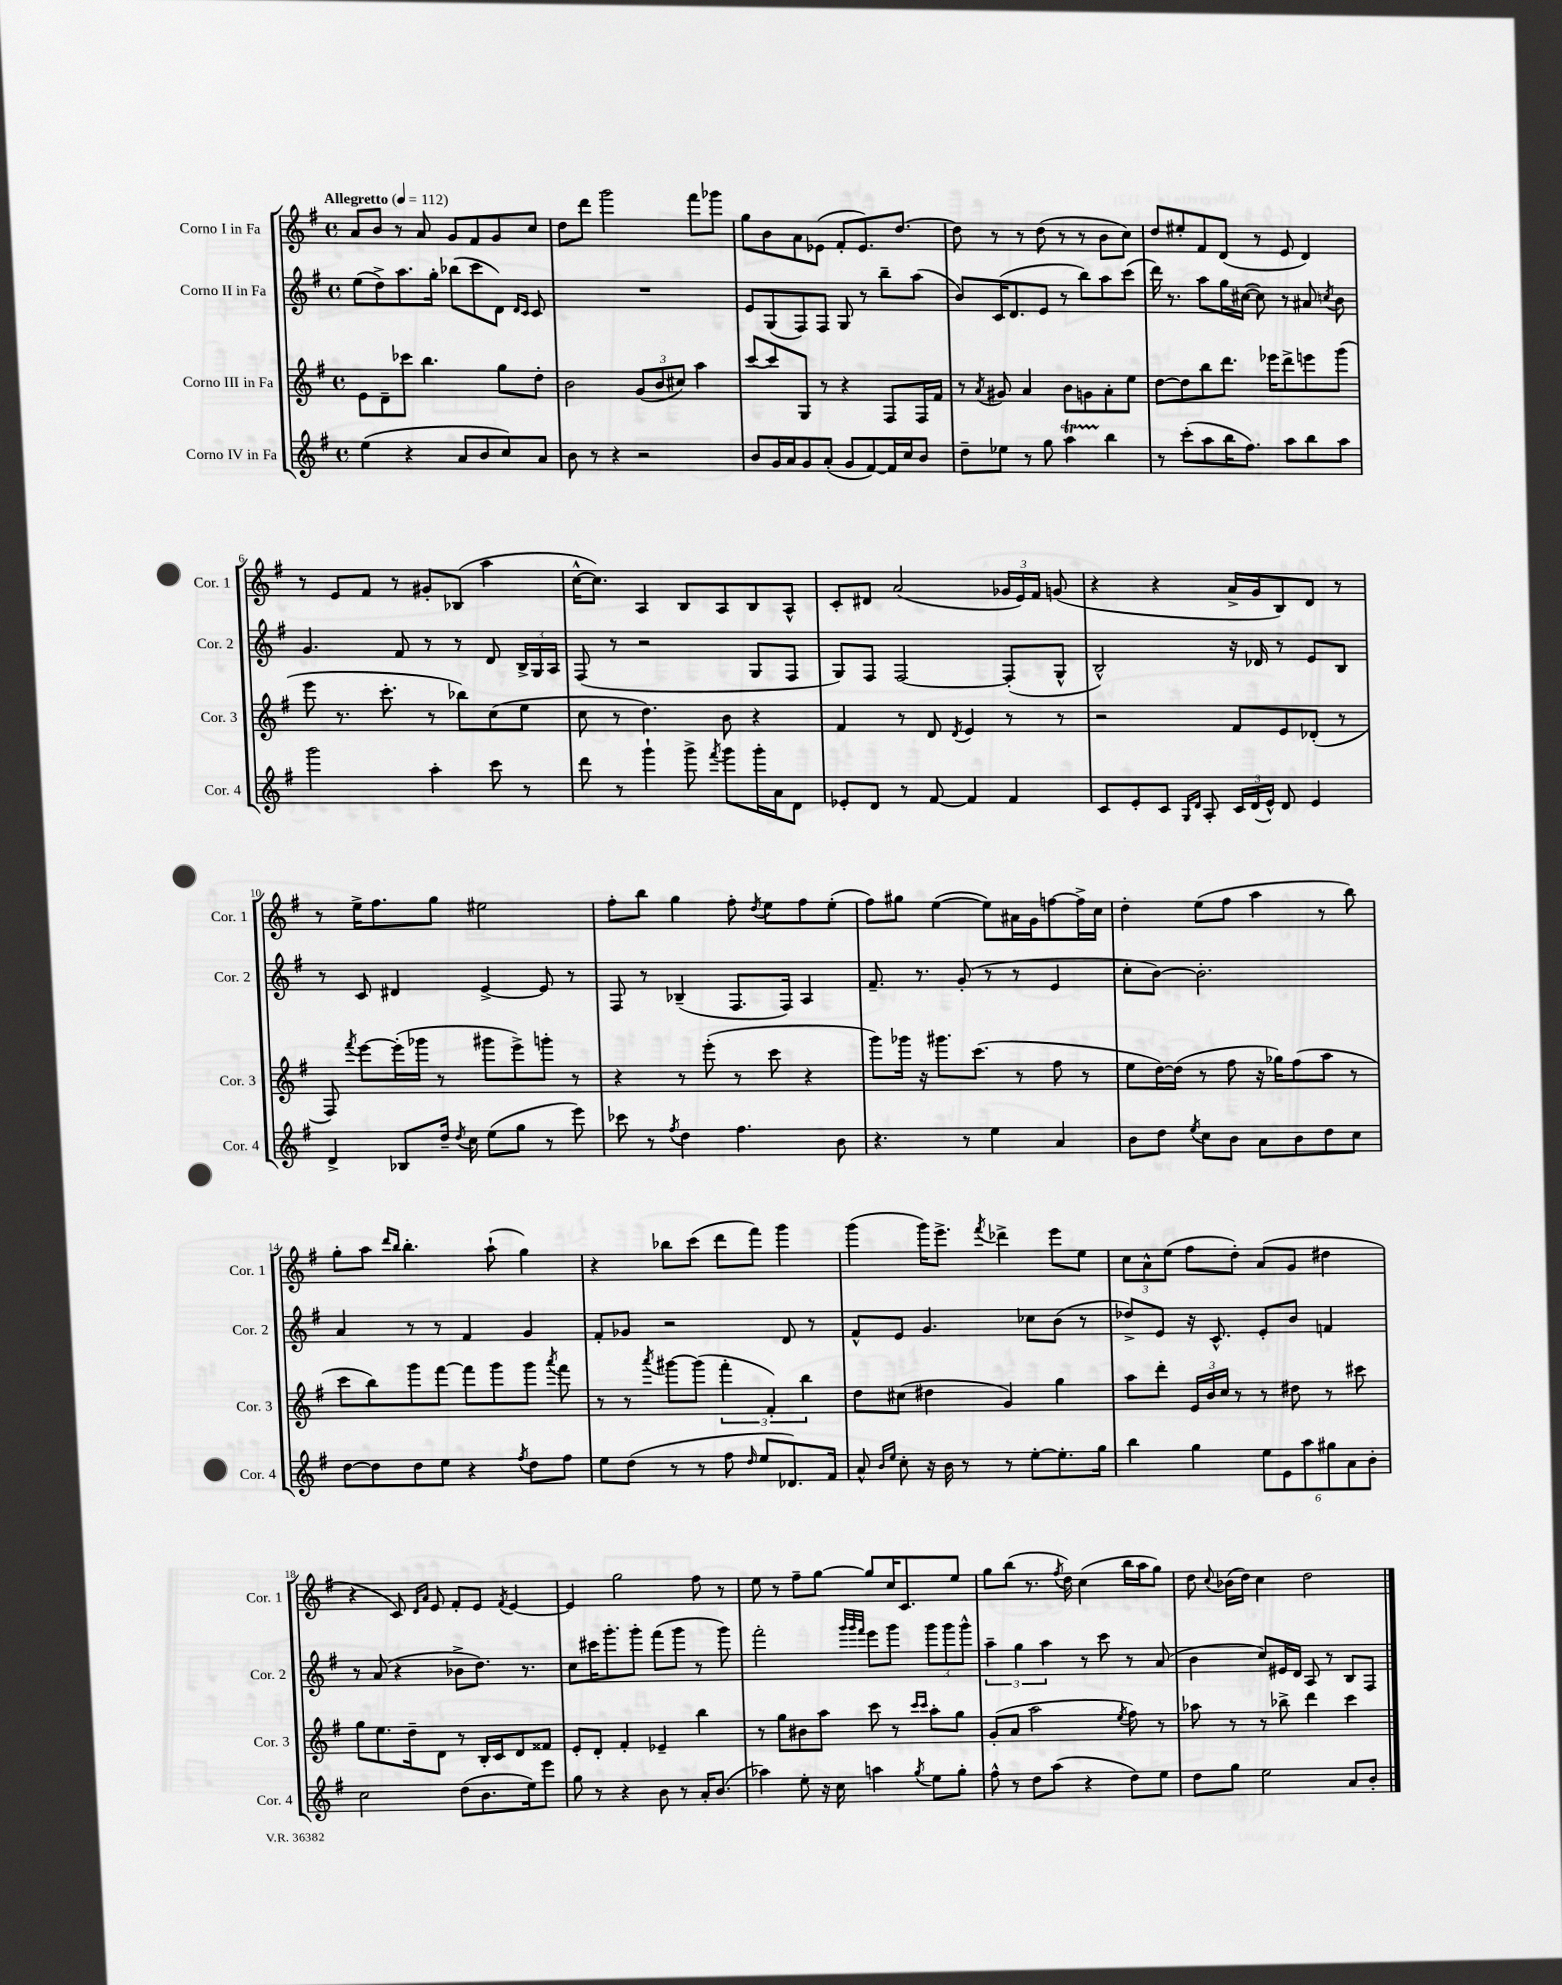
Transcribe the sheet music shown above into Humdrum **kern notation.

**kern	**kern	**kern	**kern
*staff4	*staff3	*staff2	*staff1
*clefG2	*clefG2	*clefG2	*clefG2
*k[f#]	*k[f#]	*k[f#]	*k[f#]
*M4/4	*M4/4	*M4/4	*M4/4
*met(c)	*met(c)	*met(c)	*met(c)
*MM112	*MM112	*MM112	*MM112
(4ee	8e	(8ee	8a
.	8d~	8dd^)	8b
4r	8ccc-	8.aa	8r
.	4.bb	.	8a
.	.	16gg'	.
8a	.	(8bb-	8g
8b	.	8ccc	8f#
8cc)	8gg	8d)	8g
.	.	16qqd	.
.	.	16qqc	.
8a	8dd'	8c	8cc
=	=	=	=
8b	2b	1r	8dd
8r	.	.	8ddd
4r	.	.	2ggg
2r	(12g	.	.
.	12b	.	.
.	12cc#)	.	.
.	4aa	.	8fff#
.	.	.	8ggg-
=	=	=	=
8b	[8ccc	8e	8gg
16g	8ccc]	(8G	8b
16a	.	.	.
8g	8G	8F#)	8a
(8a'	8r	8F#	(8e-
8g	4r	8G	8f#'
[8f#)	.	8r	8.e-)
16f#]	8F#	8bb~	.
16cc	.	.	[8.dd
8b	16F#	(8aa	.
.	16f#	.	.
=	=	=	=
8dd~	8r	8b)	8dd]
.	8qa	.	.
8ee-	8g#	(16c	8r
.	.	8.d	.
8r	4a	.	8r
8gg	.	8e	(8dd
4aa	8b	8r	8r
.	8g	8bb)	8r
4bb	8a'	8aa	8b
.	8ee	(8ccc	8cc)
=	=	=	=
8r	[8dd	16ddd)	8dd
.	.	8.r	.
(8ccc'	8dd]	.	8ee#'
8aa	8bb	8aa	8f#
16bb	8.ddd	16gg	(8d
8.ff#)	.	([16cc#	.
.	.	8cc#])	8r
.	16eee-	.	.
8aa	8ddd^	8r	8e
8bb	8eee	8a#	4d)
.	.	8qcc	.
8aa	(8ggg	8b	.
=	=	=	=
2ggg	8eee	4.g	8r
.	8.r	.	8e
.	.	.	8f#
.	8.ccc'	.	.
.	.	8f#	8r
4aa'	8r	8r	8g#'
.	8bb-)	8r	(8B-
8ccc	(8cc	8d	4aa
8r	8ee	24B^	.
.	.	24G	.
.	.	24A	.
=	=	=	=
8ddd	8cc	(8F#	[16cc^^
.	.	.	8.cc])
8r	8r	8r	.
4ggg`	4.dd)	2r	4A
8ggg^	.	.	8B
8qfff#	.	.	.
8ggg	8b	.	8A
16ggg'	4r	8G	8B
16a	.	.	.
8d	.	8F#	8A^^
=	=	=	=
8e-'	4f#	8G)	8c'
8d	.	8F#	8d#
8r	8r	[2F#	(2a
[8f#	8d	.	.
.	8qd	.	.
4f#]	4e	.	.
4f#	8r	(8F#']	24g-
.	.	.	24e)
.	.	.	24f#
.	8r	8G^^	(8g
=	=	=	=
8c	2r	2B^^)	4r
8e'	.	.	.
8c	.	.	4r
16qqG	.	.	.
16qqd	.	.	.
8A'	.	.	.
24c	8f#	16r	16a^
(24d	.	.	.
.	.	16d-	16g
24e^^)	.	.	.
8d	8e	8r	8B)
4e	(8d-'	8e	8d
.	8r	8B	8r
=	=	=	=
4d^	8F#)	8r	8r
.	8qfff#	.	.
.	[8eee	8c	16ee^
.	.	.	8.ff#
8B-	(16eee']	4d#	.
.	16ggg-	.	.
16dd~	8r	.	8gg
8qdd	.	.	.
16cc	.	.	.
(8ee	8ggg#	[4e^	2ee#
8gg	8eee^)	.	.
8r	8ggg'	8e]	.
8eee)	8r	8r	.
=	=	=	=
8ccc-	4r	8F#	8ff#'
8r	.	8r	8bb
8qff#	.	.	.
4dd	8r	(4B-~	4gg
.	(8eee'	.	.
4.ff#	8r	8.F#	8ff#'
.	.	.	8qdd
.	8ccc	.	8ee
.	.	16F#)	.
.	4r	4A	8ff#
8b	.	.	(8ee'
=	=	=	=
4.r	8ggg)	8.f#~	8ff#)
.	16ggg-	.	8gg#
.	16r	8.r	.
.	8.ggg#	.	([4ee
8r	.	(8g'	.
.	(8.ccc	.	.
4ee	.	8r	8ee])
.	8r	8r	16a#
.	.	.	16g
4a	8ff#	4e	[8ff
.	8r	.	16ff^]
.	.	.	16cc
=	=	=	=
8b	8ee	8cc'	4dd'
8dd	[16dd)	[8b)	.
.	(16dd]	.	.
8qee	.	.	.
8cc	8r	2.b']	(8ee
8b	8ff#	.	8ff#
8a	16r	.	4aa
.	16gg-)	.	.
8b	(8ff#	.	.
8dd	8aa	.	8r
8cc	8r	.	8bb)
=	=	=	=
[8dd	8ccc	4a	8gg'
8dd]	8bb)	.	8aa
.	.	.	16qqddd
.	.	.	16qqbb
8dd	8ggg	8r	4.bb'
8ee	[8fff#	8r	.
4r	8fff#]	4f#	.
.	8ggg	.	(8aa`
8qff#	.	.	.
8dd	8ggg	4g	4gg)
.	8qaaa	.	.
8ff#	8fff#	.	.
=	=	=	=
8ee	8r	8f#'	4r
(8dd	8r	8g-	.
.	8qaaa	.	.
8r	[8ggg#	2r	8bb-
8r	(8ggg#]	.	(8ccc
8ff#	6fff#'	.	8ddd
16qqdd	.	.	.
8ee	.	.	8fff#)
.	6f#')	.	.
8.d-)	.	8d	4ggg
.	6bb	.	.
.	.	8r	.
16f#	.	.	.
=	=	=	=
8a^^	8dd	8f#^^	(4ggg
16qqb	.	.	.
16qqee	.	.	.
8cc'	(8cc#	8e	.
16r	4dd#	4.g	16ggg)
16b	.	.	8.eee^
8r	.	.	.
.	.	.	8qfff#
8r	4g)	.	4ddd-^
[8ee'	.	8cc-	.
8.ee']	4gg	(8b	8eee
.	.	8r	8ee
16gg	.	.	.
=	=	=	=
4bb	8aa	8dd-^)	12cc
.	.	.	12a^^
.	8ddd'	8e	.
.	.	.	(12ee
4gg	24e	16r	8ff#
.	24b	.	.
.	.	8.c^^	.
.	24cc	.	.
.	8r	.	8dd')
12ee	8r	8e'	(8a
12e	.	.	.
.	8dd#	8b	8g
12aa	.	.	.
12gg#	8r	4f	4dd#
12a	.	.	.
.	8ccc#	.	.
12b'	.	.	.
=	=	=	=
2cc	8gg	8r	4r
.	8.ee	(8a	.
.	.	4r	8c)
.	16dd~	.	.
.	.	.	16qqd
.	.	.	16qqa
.	8d	.	8e
(8dd	8r	8b-^	8f#'
8.b	16B'	8.dd)	8e
.	16c	.	.
.	.	.	8qf#
.	8d	.	[4e
16ee)	.	8.r	.
8eee	8f##	.	.
=	=	=	=
8gg	8e'	8cc	4e]
8r	8d'	16ccc#	.
.	.	8.ggg'	.
4r	4f#'	.	2gg
.	.	8ggg'	.
8b	4e-~	(8fff#	.
8r	.	8ggg	.
16a'	4bb	8r	8ff#
(8.b	.	.	.
.	.	8ggg)	8r
=	=	=	=
4aa-)	8r	2fff#'	8ee
.	8gg	.	8r
8ee'	8b#	.	8ff#~
16r	8aa	.	[8gg
16cc	.	.	.
.	.	32qqggg	.
.	.	32qqggg	.
.	.	32qqfff#	.
4aa	8ccc	8eee	8gg]
.	8r	8ggg	16cc
.	.	.	8.c
.	16qqccc	.	.
8qgg	16qqccc	.	.
8ee	8aa'	12ggg	.
.	.	12ggg	.
8gg'	8gg	.	8ee
.	.	12ggg^^	.
=	=	=	=
8ff#^^	(8g'	6aa~	8gg
8r	8a	.	(8bb
.	.	6gg	.
8dd	2aa	.	8.r
.	.	6aa	.
(8aa	.	.	.
.	.	.	8qff#
.	.	.	16dd)
4r	.	8r	(4cc
.	.	8ccc	.
.	8qee	.	.
8dd)	8ff#)	8r	16bb
.	.	.	16aa
8ee	8r	(8a	8gg)
=	=	=	=
8dd	8aa-	4b	8dd
.	.	.	8qqcc
8gg	8r	.	(16b-
.	.	.	16dd)
2ee	8r	8cc)	4cc
.	8bb-^	16e#	.
.	.	16d	.
.	4ddd	8A	2dd
.	.	8r	.
8a	4ccc	8B	.
8b'	.	8F#	.
==	==	==	==
*-	*-	*-	*-
